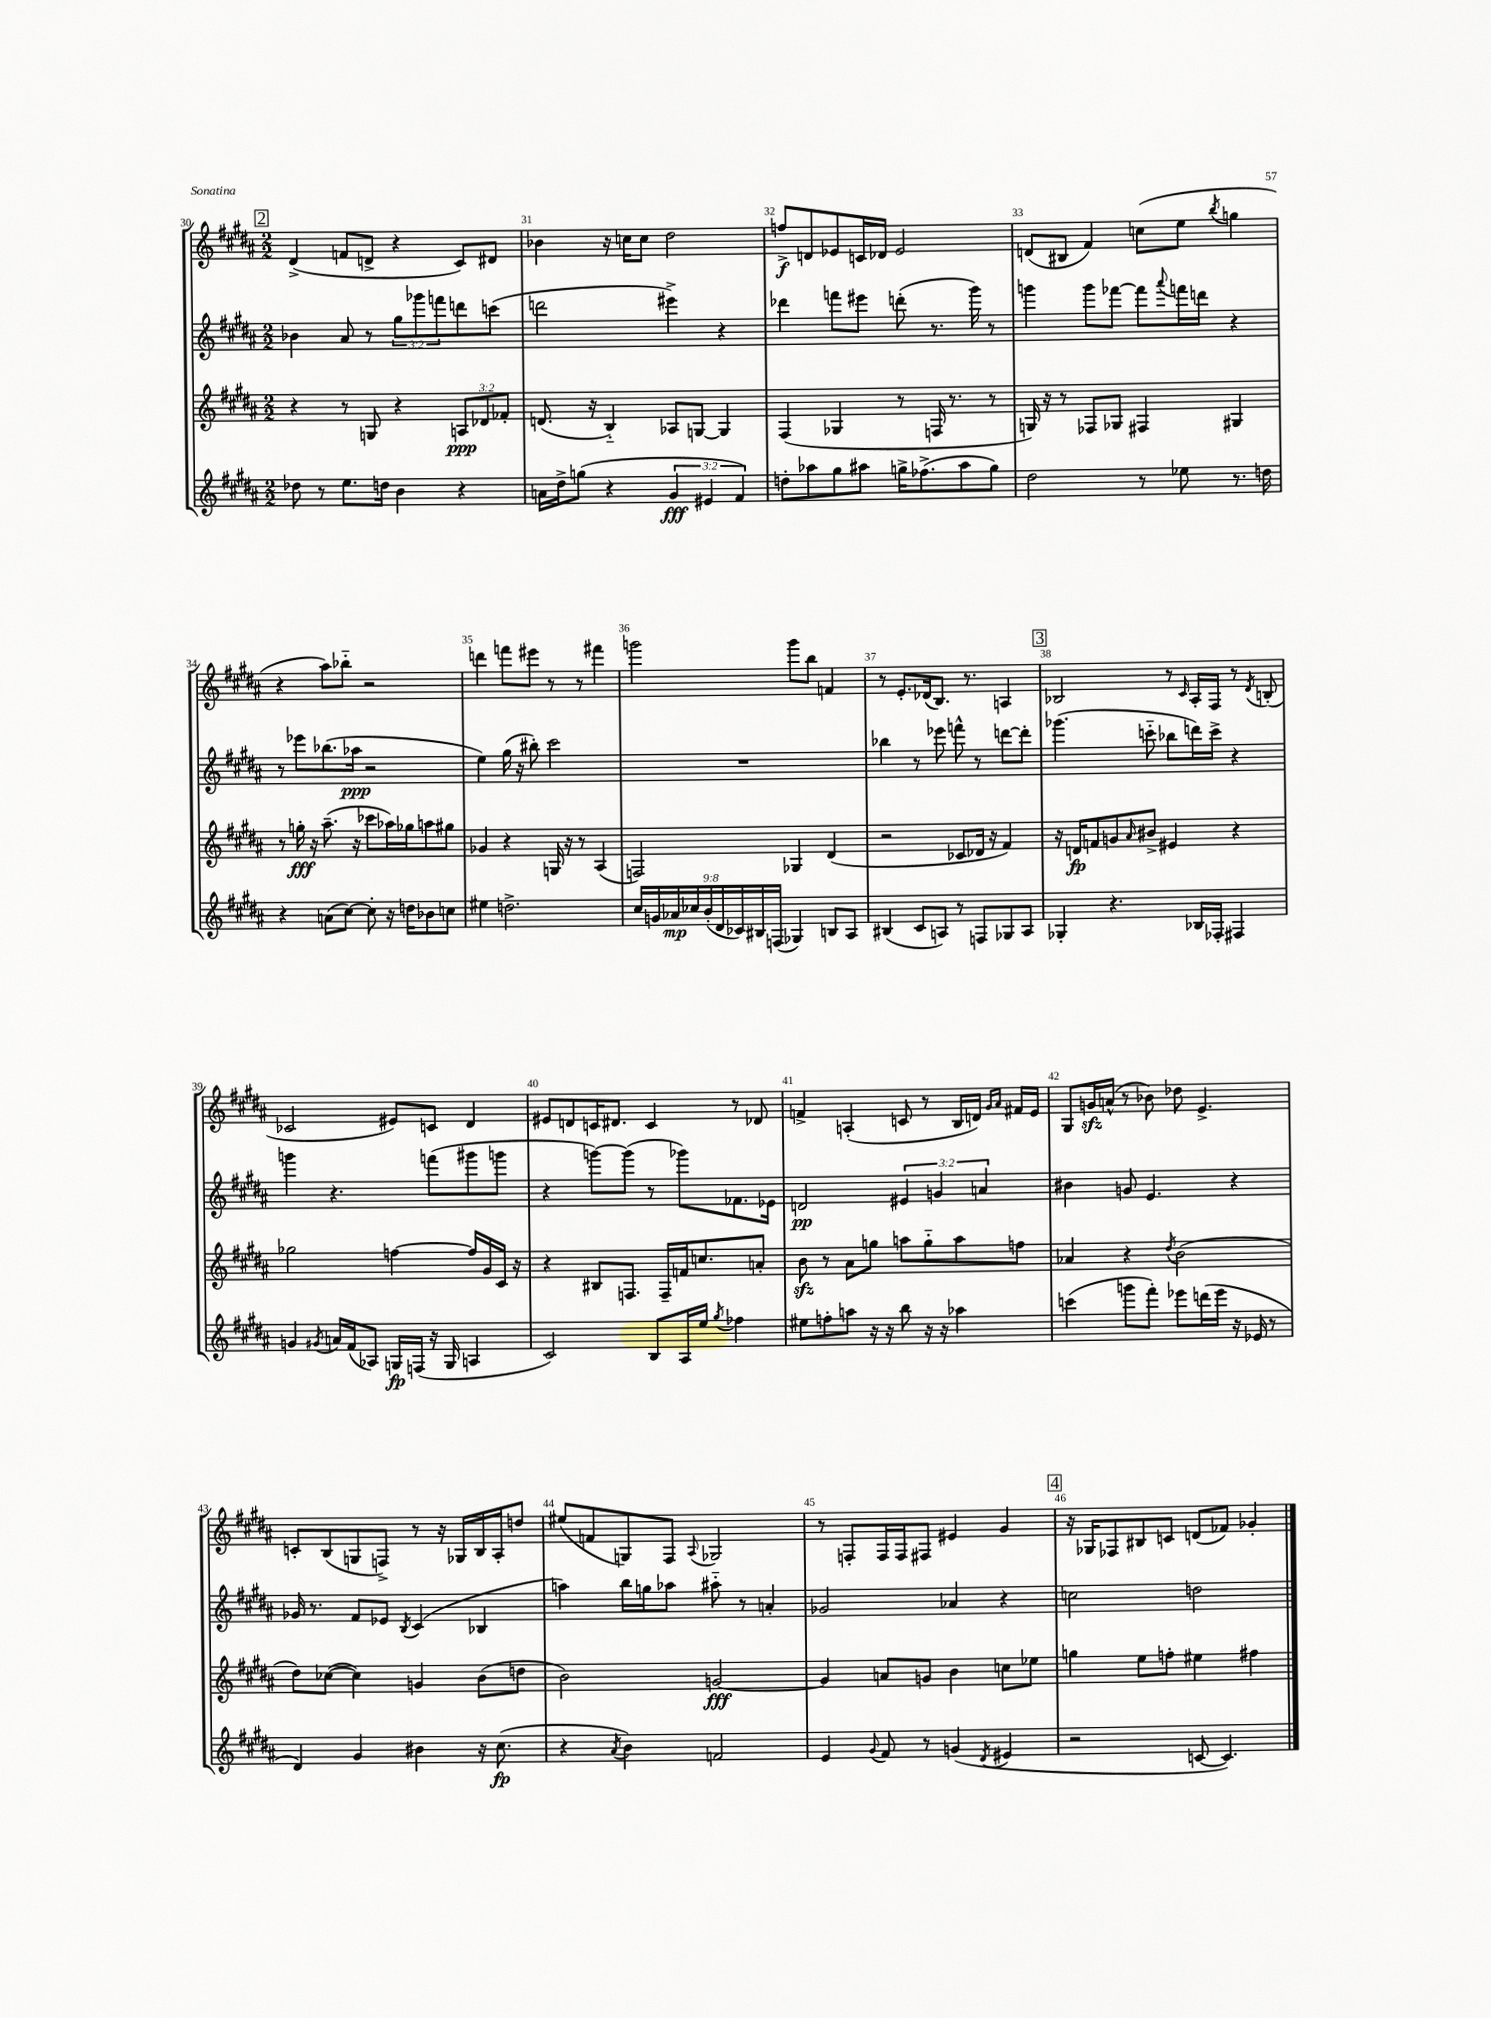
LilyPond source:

<<
\new StaffGroup <<
\new Staff = "s0" {
    \clef treble \key b \major \numericTimeSignature \time 2/2
    \mark \markup { \box "2" } dis'4->( f'8 d'8-> r4 cis'8) dis'8 |
    bes'4 r16 c''16 c''8 dis''2 |
    f''8->\f d'8 ees'8 c'16 des'16 ees'2 |
    d'8( bis8 fis'4) c''8( e''8 \acciaccatura { b''8 } g''4 |
    r4 ais''8) bes''8-_ r2 |
    d'''4 f'''8 eis'''8 r8 r8 fis'''4 |
    g'''2 g'''8 b''8 f'4 |
    r8 e'8.-. des'16( b8.) r8. a4 |
    \mark \markup { \box "3" } bes2 r8 \grace { cis'16 } ais16-. fis16 r8 \acciaccatura { dis'8 } b8-.( |
    ces'2 eis'8) c'8 dis'4 |
    eis'8 d'8 c'16 dis'8. c'4 r8 des'8 |
    f'4-> a4-.( c'8 r8 b16 d'16) \grace { gis'16 ais'16 } fis'16 e'16 |
    gis8 g'16\sfz a'16-^( r8 bes'8) des''8 e'4.-> |
    c'8-. b8( g8 f8->) r8 r16 ges16 b16 ais16-. d''8 |
    eis''8( f'8 g8) fis8 \appoggiatura { ais8 } ges2 |
    r8 f8-. f16 f16 fis8 eis'4 gis'4 |
    \mark \markup { \box "4" } r16 ges16 fes8 bis8 c'8 d'8( fes'8) ges'4-. \bar "|." |
}
\new Staff = "s1" {
    \clef treble \key b \major \numericTimeSignature \time 2/2 \override Staff.TupletNumber.text = #tuplet-number::calc-fraction-text
    \mark \markup { \box "2" } bes'4 ais'8 r8 \tuplet 3/2 { gis''8 ges'''8 f'''8 } d'''8 c'''8( |
    d'''2 eis'''4->) r4 |
    des'''4 f'''8 eis'''8 d'''8-.( r8. gis'''16) r8 |
    g'''4 g'''8 fes'''8~ fes'''8 \appoggiatura { ais'''8 } f'''16 d'''16 r4 |
    r8 ees'''8 bes''8.( aes''16\ppp r2 |
    e''4) gis''16( r16 bis''8-.) cis'''2 |
    R1 |
    bes''4 r8 ees'''8 f'''8-^ r8 d'''8~ d'''8-. |
    \mark \markup { \box "3" } ges'''4.( c'''8-_ bes''8 d'''16) c'''16-> r4 |
    g'''4 r4. f'''8( gis'''8 g'''8 |
    r4 g'''8~) g'''8( r8 ges'''8) fes'8. ees'16 |
    d'2\pp \tuplet 3/2 { eis'4 g'4 a'4 } |
    bis'4 g'8 e'4. r4 |
    ges'16 r8. fis'8 ees'8 \acciaccatura { b8 } cis'4( bes4 |
    a''4) b''16 g''16 aes''8 ais''8-_ r8 a'4-. |
    ges'2 aes'4 r4 |
    \mark \markup { \box "4" } c''2 d''2 \bar "|." |
}
\new Staff = "s2" {
    \clef treble \key b \major \numericTimeSignature \time 2/2 \override Staff.TupletNumber.text = #tuplet-number::calc-fraction-text
    \mark \markup { \box "2" } r4 r8 g8 r4 \tuplet 3/2 { a8\ppp des'8 fes'8-. } |
    d'8.( r16 b4-_) aes8 g8~ g4 |
    fis4( ges4 r8 f16 r8. r8 |
    g16) r16 r8 fes8 ges8 fis4 gis4 |
    r8 g''16-.\fff r16 ais''8.--( r16 ces'''8 aes''16) ges''16 a''8 gis''8 |
    ges'4 r4 g16 r16 r8 ais4( |
    f2) ges4 dis'4( |
    r2 ces'8 des'16 r16 fis'4) |
    \mark \markup { \box "3" } r16 d'16\fp f'8 g'8 \grace { ais'16 } bis'8-> eis'4 r4 |
    ges''2 f''4~ f''16 gis'16 cis'16 r16 |
    r4 bis8 f8. f16-- f'16 c''8. a'8-. |
    b'8\sfz r8 ais'8 g''8 a''8 g''8-_ a''8 f''8 |
    aes'4 r4 \acciaccatura { dis''8 } b'2( |
    dis''8) ces''8~( ces''4) g'4 b'8( d''8 |
    b'2) g'2~\fff |
    g'4 a'8 g'8 b'4 c''8 ees''8 |
    \mark \markup { \box "4" } g''4 e''8 f''8-. eis''4 fis''4 \bar "|." |
}
\new Staff = "s3" {
    \clef treble \key b \major \numericTimeSignature \time 2/2 \override Staff.TupletNumber.text = #tuplet-number::calc-fraction-text
    \mark \markup { \box "2" } des''8 r8 e''8. d''16 b'4 r4 |
    a'16 dis''16-> g''8( r4 \tuplet 3/2 { gis'4\fff eis'4 fis'4) } |
    d''8-. aes''8 gis''8 ais''8 g''16-> fes''8.->( ais''8 g''8) |
    dis''2 r8 ees''8 r8. d''16 |
    r4 a'8( cis''8~) cis''8-. r16 d''16 bes'8 c''8 |
    eis''4 d''2.-> |
    \tuplet 9/8 { cis''16 g'16 aes'16\mp ces''16 b'16-.( dis'16 ces'16) bis16 f16( } ges4) b8 ais8 |
    bis4( cis'8 a8) r8 f8 ges8 a8 |
    \mark \markup { \box "3" } ges4-. r4. bes16 fes16-. fis4 |
    g'4 \acciaccatura { gis'8 } a'16 fis'16( aes8) g16\fp f16( r16 g16 a4 |
    cis'2) b8 ais16 e''16 \acciaccatura { gis''8 } fes''4 |
    eis''8 f''8-. a''8 r16 r16 b''8 r16 r16 aes''4 |
    c'''4( g'''8 fis'''8-.) ees'''8 d'''16( ees'''16 r16 ees'16 r8 |
    dis'4) gis'4 bis'4 r16 cis''8.\fp( |
    r4 \acciaccatura { ais'8 } b'4) f'2 |
    e'4 \appoggiatura { gis'8 } fis'8 r8 g'4( \acciaccatura { dis'8 } eis'4 |
    \mark \markup { \box "4" } r2 c'8~ c'4.) \bar "|." |
}
>>
>>
\layout { \context { \Score currentBarNumber = #30 \override BarNumber.break-visibility = ##(#f #t #t) barNumberVisibility = #all-bar-numbers-visible } }
